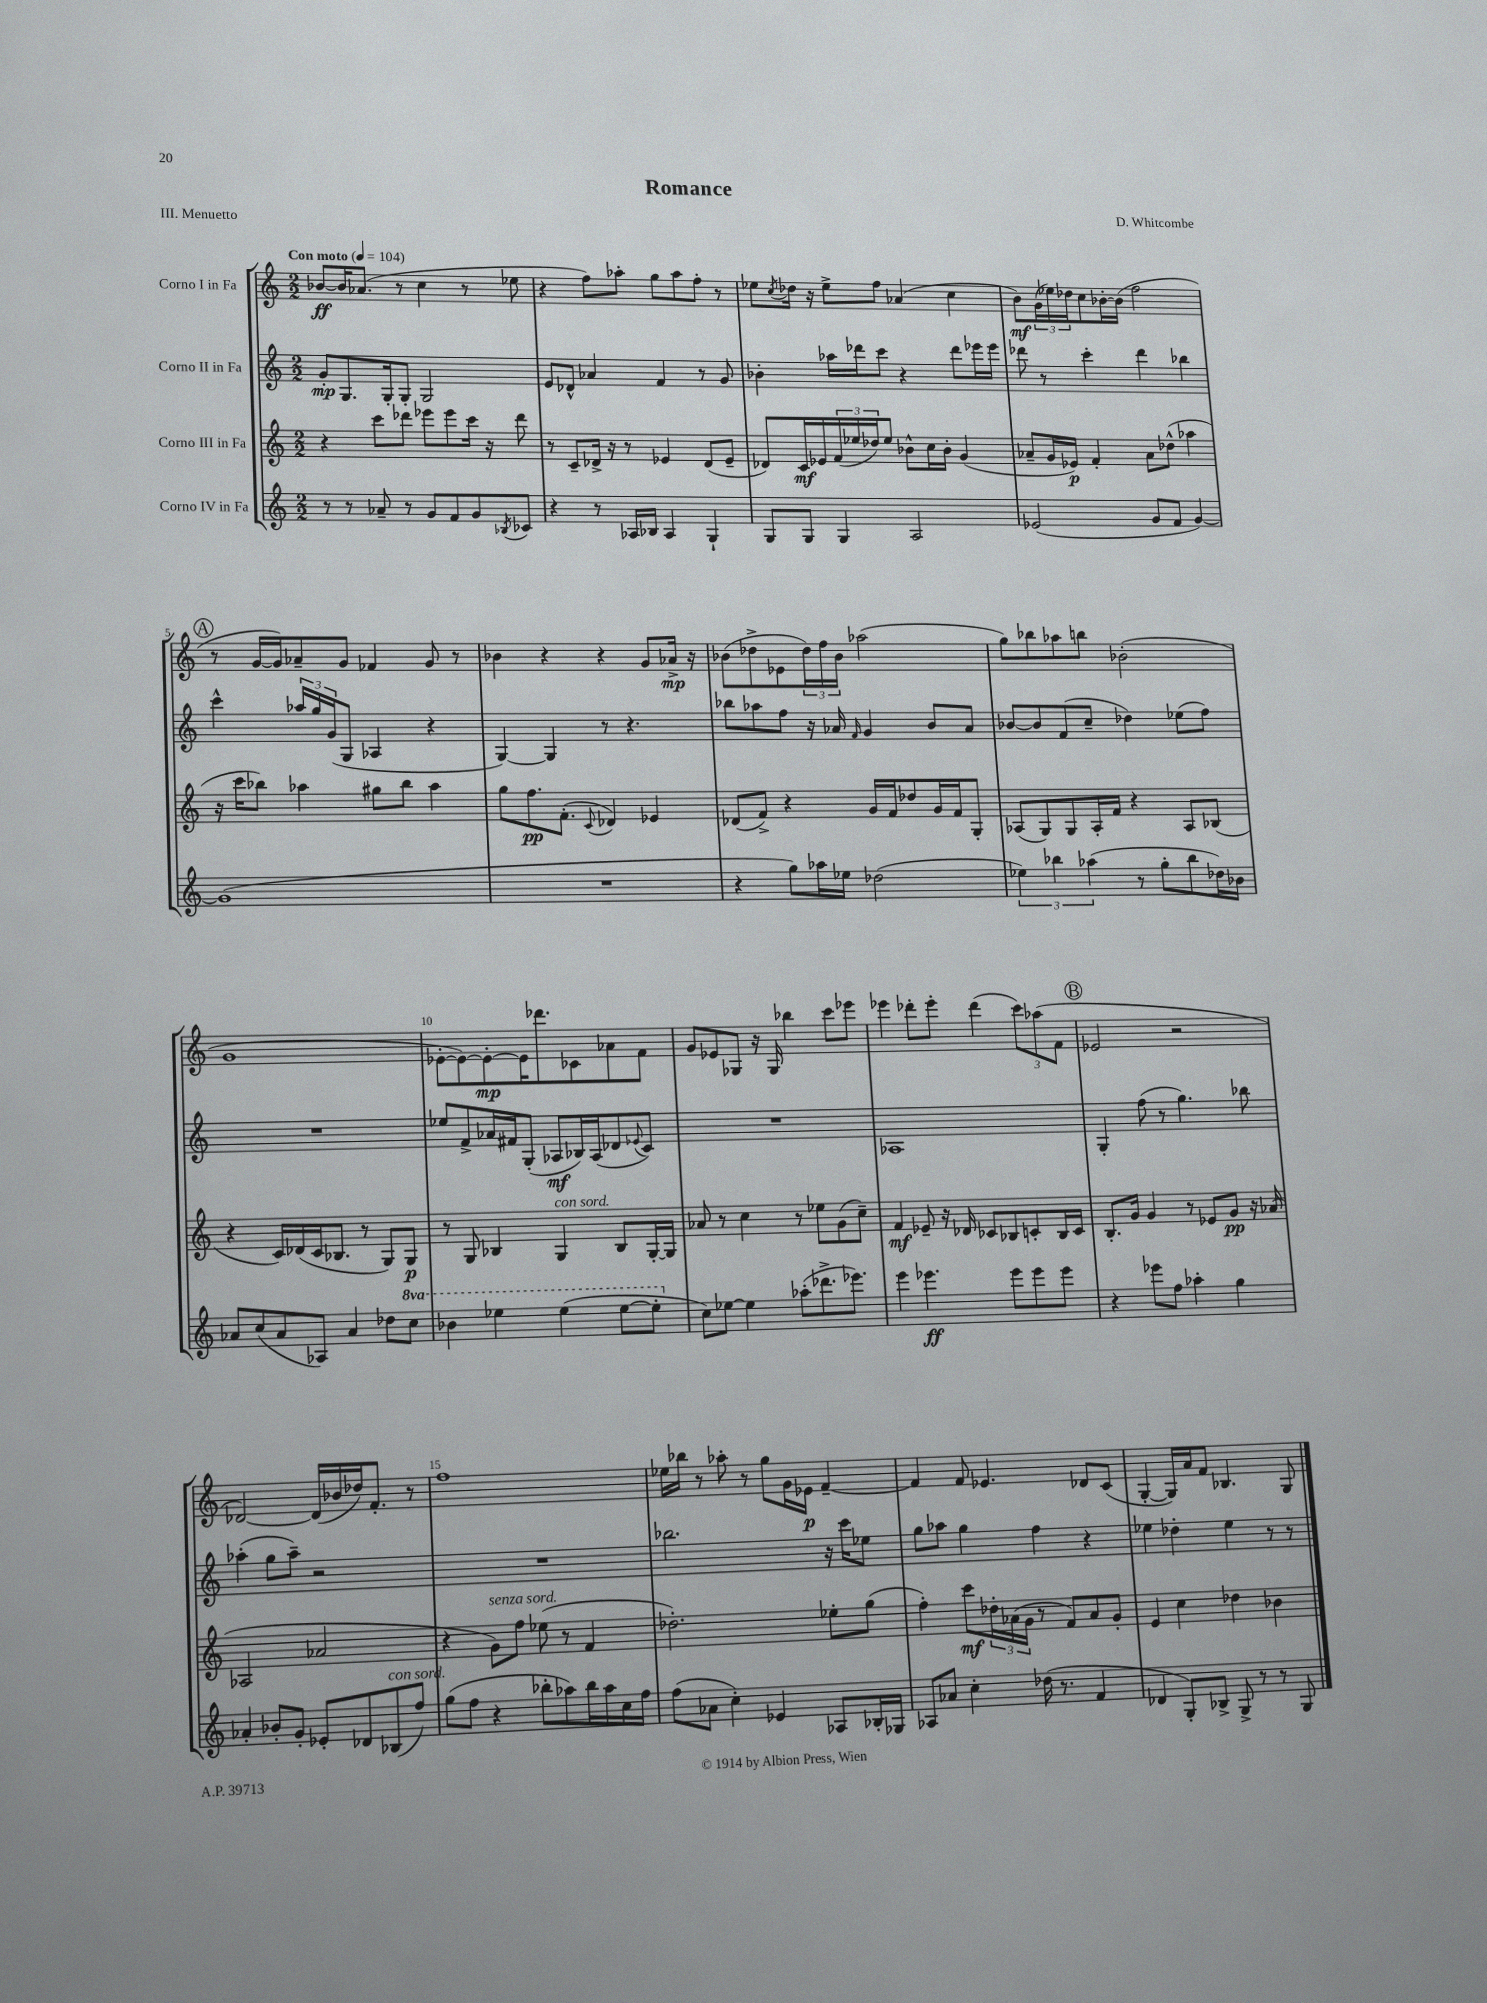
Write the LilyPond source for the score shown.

\header { title = "Romance" composer = "D. Whitcombe" piece = "III. Menuetto" }
<<
\new StaffGroup <<
\new Staff = "s0" \with { instrumentName = "Corno I in Fa" } {
    \clef treble \key c \major \numericTimeSignature \time 2/2 \tempo "Con moto" 4 = 104
    bes'8~\ff bes'16 aes'8.( r8 c''4 r8 ees''8 |
    r4 f''8) aes''8-. g''8 aes''8 f''8-. r8 |
    ees''8 \acciaccatura { c''8 } des''16 r16 ees''8-> f''8 aes'4( c''4 |
    b'8\mf) \tuplet 3/2 { g'16( ees''16) des''16 } c''8 bes'16~-. bes'16( f''2 |
    \mark \markup { \circle "A" } r8 g'16~ g'16) aes'8-- g'8 fes'4 g'8 r8 |
    bes'4 r4 r4 g'8 aes'16->\mp r16 |
    bes'8( des''8-> ees'8 \tuplet 3/2 { des''16) f''16 bes'16 } aes''2( |
    g''8) bes''8 aes''8 b''8 bes'2-.( |
    g'1 |
    ees'8~-. ees'8~) ees'8~-.\mp ees'16 des'''8. ces'8 aes'8 f'8 |
    g'8 ees'8 ges8 r16 ges16 bes''4 c'''8 ees'''8 |
    ees'''4 des'''8-. ees'''8-. des'''4( \tuplet 3/2 { c'''8) aes''8( f'8 } |
    \mark \markup { \circle "B" } ees'2 r2 |
    des'2~) des'16( bes'16 des''16) f'8.-. r8 |
    f''1 |
    ees''16 bes''16 r8 aes''8-. r8 g''8 g'16 ees'16\p f'4~-- |
    f'4 f'8 ees'4. des'8 c'8( |
    g4~-. g16) a'16 f'8 bes4. g8 \bar "|." |
}
\new Staff = "s1" \with { instrumentName = "Corno II in Fa" } {
    \clef treble \key c \major \numericTimeSignature \time 2/2
    g'8-.\mp g8. g16-. g8-. g2 |
    e'8 des'8-^ aes'4 f'4 r8 g'8 |
    bes'4-. aes''16 des'''16 c'''8 r4 des'''8 ees'''16 ees'''16 |
    des'''8 r8 c'''4-. des'''4 bes''4 |
    \mark \markup { \circle "A" } c'''4-^ \tuplet 3/2 { aes''16 g''16 g'16( } g8 aes4 r4 |
    g4~) g4 r8 r4. |
    bes''8 aes''8 f''8 r16 aes'16 \grace { f'16 } g'4 b'8 aes'8 |
    bes'8~ bes'8 f'8( c''8-- des''4) ees''8( f''8) |
    R1 |
    ees''8 f'8-> aes'16 fis'16 g8-.( aes8\mf bes16) aes16( des'8 \appoggiatura { ees'8 } c'8) |
    R1 |
    aes1 |
    \mark \markup { \circle "B" } g4-. f''8( r8 g''4.) bes''8 |
    aes''4-.( g''8 aes''8--) r2 |
    R1 |
    bes''2. r16 c'''16 ees''8 |
    g''8 aes''8 g''4 f''4 r4 |
    ees''4 des''4-. ees''4 r8 r8 \bar "|." |
}
\new Staff = "s2" \with { instrumentName = "Corno III in Fa" } {
    \clef treble \key c \major \numericTimeSignature \time 2/2
    r4 c'''8 des'''8 ees'''8 ees'''8 c'''16 r16 des'''8 |
    r8 c'8-- des'16-> r16 r8 ees'4 des'8( ees'8-- |
    des'8) c'16\mf ees'16 \tuplet 3/2 { f'16( ees''16 des''16) } ees''8 bes'8-^ c''16 bes'16-. g'4( |
    aes'8-- g'16 ees'16\p) f'4-. aes'8 des''8-^( aes''4 |
    \mark \markup { \circle "A" } r16 c'''16 bes''8) aes''4 gis''8 bes''8 aes''4 |
    g''8 f''8.\pp f'8.-.( \appoggiatura { c'8 } des'4) ees'4 |
    des'8( f'8->) r4 g'16 f'16 des''8 g'16 f'16 g8-. |
    aes8( g8) g8 aes16-. f'16 r4 aes8 bes8( |
    r4 c'16) des'16( c'16 bes8. r8 g8) g8\p |
    r8 g8 bes4 g4^\markup { \italic "con sord." } bes8 g16~-. g16 |
    aes'8 r8 c''4 r8 ees''8 g'8( c''8--) |
    f'4\mf ees'8-- r16 des'16 ces'8 bes8 c'8-. bes16 c'16 |
    \mark \markup { \circle "B" } b8.-. g'16 g'4 r8 ees'8 g'8\pp r16 aes'16( |
    aes2 aes'2 |
    r4 g'8^\markup { \italic "senza sord." }) f''8 ees''8( r8 f'4 |
    des''2.-.) ees''8-. g''8( |
    f''4-.) c'''8\mf \tuplet 3/2 { des''16-. aes'16( g'16 } r8 f'8) aes'8 g'8-. |
    e'4 c''4 des''4 bes'4 \bar "|." |
}
\new Staff = "s3" \with { instrumentName = "Corno IV in Fa" } {
    \clef treble \key c \major \numericTimeSignature \time 2/2 \set Staff.ottavationMarkups = #ottavation-simple-ordinals
    r8 r8 aes'8-- r8 g'8 f'8 g'8 \acciaccatura { bes8 } ces'8 |
    r4 r8 aes16 bes16 aes4 g4-! |
    g8 g8 g4 a2 |
    ees'2( g'8 f'8 g'4~) |
    \mark \markup { \circle "A" } g'1( |
    R1 |
    r4 g''8) aes''16 ees''16 des''2( |
    \tuplet 3/2 { ees''4) bes''4 aes''4( } r8 g''8-. bes''8 des''16) bes'16 |
    aes'8 c''8( aes'8 aes8) aes'4 des''8 \ottava #1 c'''8 |
    bes''4 ees'''4 ees'''4( ees'''8~ ees'''8-. \ottava #0 |
    c''8) ees''8~ ees''4 aes''8-.( des'''8.-> ees'''8.) |
    e'''4 ees'''4.\ff ees'''8 ees'''8 ees'''8 |
    \mark \markup { \circle "B" } r4 ees'''8 f''8 aes''4-. g''4 |
    aes'4-. bes'8-. g'8-. ees'8-. des'8 bes8^\markup { \italic "con sord." }( f''8) |
    g''8( f''8 r4 bes''8-. aes''8) bes''16 aes''16 c''16 f''16 |
    f''8( aes'8 c''4-.) ees'4 aes8 bes16-. ges16 |
    aes8 aes'8 c''4-. des''16( r8. f'4 |
    des'4 g8-.) bes8-> g8-> r8 r8 g8 \bar "|." |
}
>>
>>
\layout { \context { \Score \override BarNumber.break-visibility = ##(#f #t #t) barNumberVisibility = #(every-nth-bar-number-visible 5) } }
